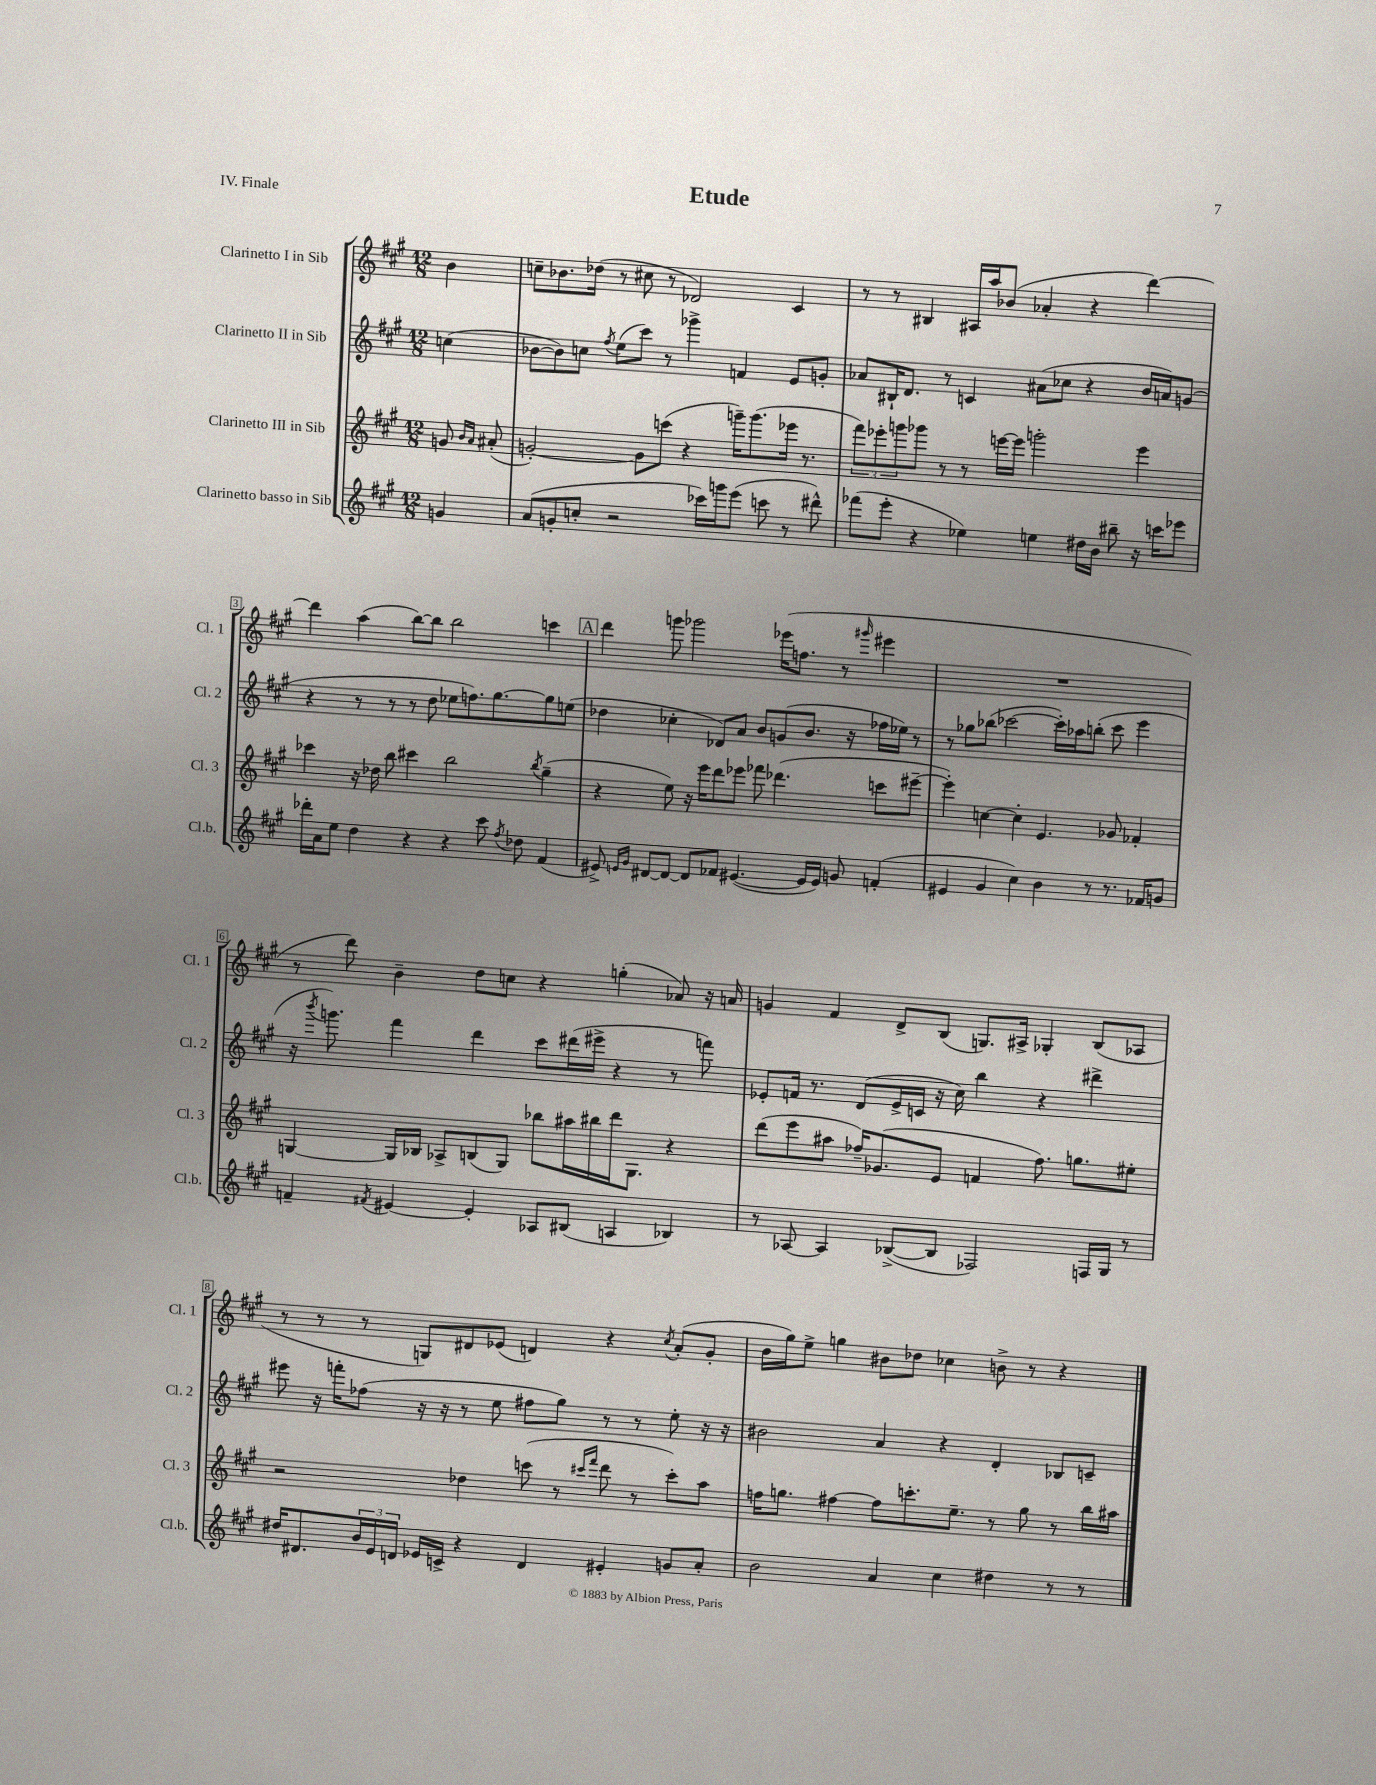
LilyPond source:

\header { title = "Etude" piece = "IV. Finale" }
<<
\new StaffGroup <<
\new Staff = "s0" \with { instrumentName = "Clarinetto I in Sib" shortInstrumentName = "Cl. 1" } {
    \clef treble \key a \major \numericTimeSignature \time 12/8 \partial 4
    b'4 |
    c''8-- bes'8. des''16( r8 cis''8 r8 des'2) cis'4 |
    r8 r8 bis4 ais16 a''16 bes'8( aes'4-. r4 d'''4~) |
    d'''4 a''4( b''8~) b''8 b''2 c'''4 |
    \mark \markup { \box "A" } d'''4 g'''8 ges'''2 ees'''16( f''8. r8 \grace { gis'''16 } eis'''4 |
    R1. |
    r8 d'''8) b'4-- d''8 c''8 r4 g''4-.( aes'8) r16 a'16 |
    g'4 fis'4 d'8-> b8( g8.) ais16-> ges4-. b8( aes8 |
    r8 r8 r8 g8) dis'8 ees'8( d'4) r4 \acciaccatura { cis''8 } a'8-.( gis'8-. |
    b'16 gis''16) e''8-> g''4 bis'8 des''8 ces''4 b'8-> r8 r4 \bar "|." |
}
\new Staff = "s1" \with { instrumentName = "Clarinetto II in Sib" shortInstrumentName = "Cl. 2" } {
    \clef treble \key a \major \numericTimeSignature \time 12/8 \partial 4
    c''4( |
    bes'8~ bes'8) c''8 \acciaccatura { fis''8 } e''8( cis'''8) r8 ges'''4-> f'4 e'8 g'8-. |
    aes'8 bis16-! d'8. r8 c'4 ais'8( ces''8 r4 b'16 a'16) g'8( |
    r4 r8 r8 r8 d''8 ees''8 f''8.) gis''8.~ gis''8 e''8( |
    \mark \markup { \box "A" } des''4 ces''4-. des'8) a'8 b'8 g'8( b'8. r16 fes''16 ees''16) r8 |
    r8 ges''8 bes''8( ces'''2~ ces'''16-.) aes''16 b''8-.( ces'''8 e'''4 |
    r16 \acciaccatura { b'''8 } g'''8.) fis'''4 d'''4 cis'''8 dis'''16( eis'''16-> r4 r8 f'''8) |
    ees'8-. f'16 r8. d'8( ees'16-> c'16 r16 cis''16) b''4 r4 dis'''4-> |
    eis'''8 r16 f'''16-. fes''8( r16 r16 r8 e''8 fis''8 gis''8) r8 r8 e''8-. r16 r16 |
    bis'2 a'4 r4 d'4-. bes8 c'8-- \bar "|." |
}
\new Staff = "s2" \with { instrumentName = "Clarinetto III in Sib" shortInstrumentName = "Cl. 3" } {
    \clef treble \key a \major \numericTimeSignature \time 12/8 \partial 4
    g'8 \grace { b'16 a'16 } ais'8-.( |
    g'2~-.) g'8 c'''8( r4 g'''16--) g'''8.( ees'''16 r8. |
    \tuplet 3/2 { fis'''8) ees'''8-. g'''8 } ges'''8 r8 r8 e'''16~ e'''16 g'''2-. e'''4 |
    ces'''4 r16 des''16 b''8 cis'''4 b''2 \acciaccatura { b''8 } gis''4--( |
    \mark \markup { \box "A" } r4 e''8) r16 e'''16 d'''8 ees'''8 fes'''8 des'''4.( c'''8 eis'''8~-- |
    eis'''4-.) c''4~ c''4-. e'4. ges'8 fes'4-. |
    g4~ g16 bes16 aes8-> b8( g8) bes''8 ais''16 bis''16 d'''16 g8. r4 |
    d'''8( e'''8 ais''8 fes''16--) ges'8.( e'8 f'4 fes''8.) g''8. eis''8-. |
    r2 des''4 c'''8( r8 \grace { cis'''16 fis'''16 } d'''8 r8 cis'''8-.) a''8 |
    f''16 g''8. fis''4~ fis''8 c'''8.-. e''8.-- r8 g''8 r8 b''16 ais''16 \bar "|." |
}
\new Staff = "s3" \with { instrumentName = "Clarinetto basso in Sib" shortInstrumentName = "Cl.b." } {
    \clef treble \key a \major \numericTimeSignature \time 12/8 \partial 4
    g'4 |
    a'8( g'8-. c''8-. r2 ces'''16) g'''16 e'''8( c'''8 r8 dis'''8-^) |
    fes'''8( e'''8-. r4 ees''4) e''4 dis''16 b'16 bis''8-- r16 c'''16 ees'''8 |
    des'''16-. a'16 e''8 d''4 r4 r4 cis'''8 \acciaccatura { fis''8 } des''8 fis'4( |
    \mark \markup { \box "A" } eis'8->) \grace { e'16 gis'16 } dis'8~ dis'8~ dis'8 fes'8 eis'4.~( eis'16 eis'16) g'8 f'4-.( |
    eis'4 gis'4 cis''4) b'4 r8 r8. fes'16 g'8 |
    f'4-- \acciaccatura { fis'8 } eis'4~ eis'4-. aes8 bis8( a4 bes4) |
    r8 aes8~ aes4 bes8~->( bes8 fes2) f16 gis16 r8 |
    dis''16 dis'8. \tuplet 3/2 { b'16 e'16 d'16 } ees'16 c'16-> r4 d'4 eis'4-. g'8 a'8-. |
    b'2 a'4 cis''4 dis''4 r8 r8 \bar "|." |
}
>>
>>
\layout { \context { \Score \override BarNumber.stencil = #(make-stencil-boxer 0.1 0.3 ly:text-interface::print) } }
